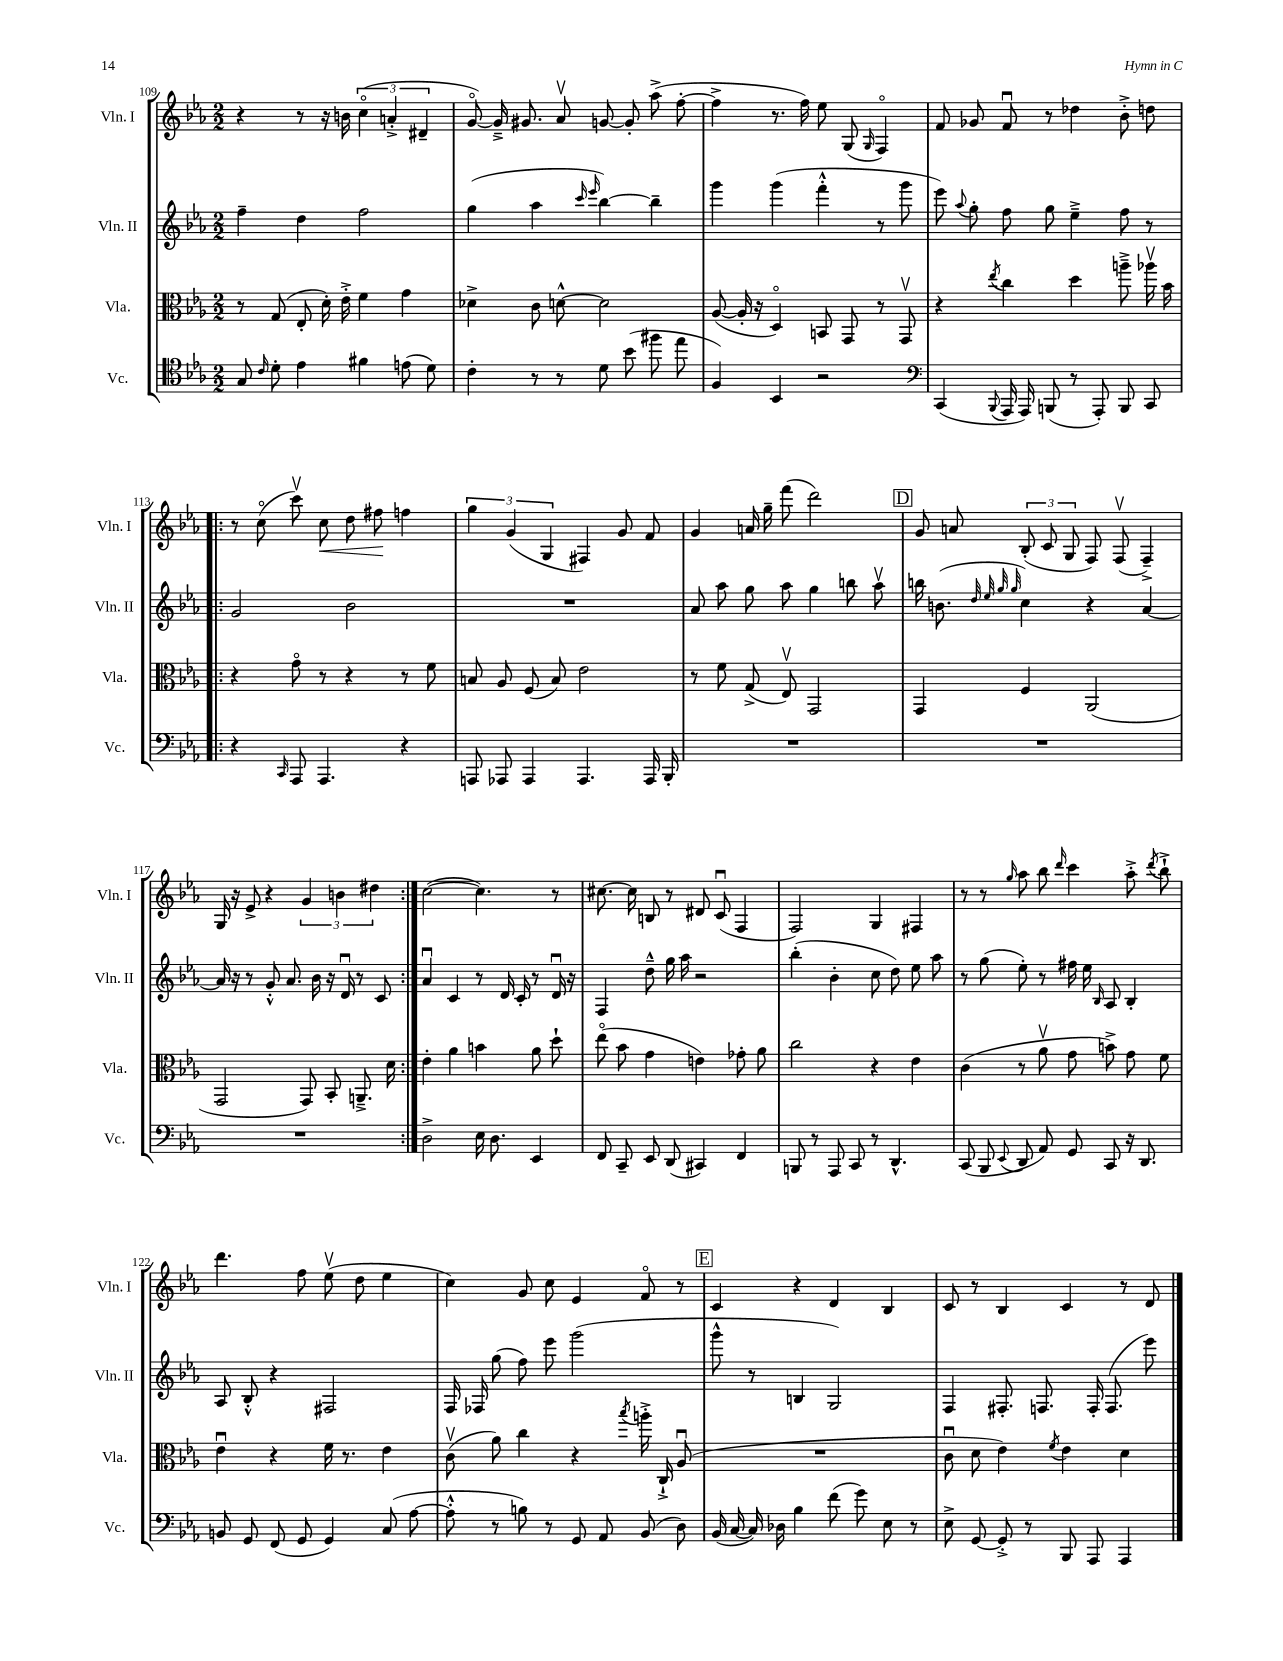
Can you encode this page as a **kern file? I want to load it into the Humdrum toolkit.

**kern	**kern	**kern	**kern	**dynam
*part4	*part3	*part2	*part1	*part1
*staff4	*staff3	*staff2	*staff1	*staff1
*I"Vc.	*I"Vla.	*I"Vln. II	*I"Vln. I	*
*I'Vc.	*I'Vla.	*I'Vln. II	*I'Vln. I	*
*clefC4	*clefC3	*clefG2	*clefG2	*
*k[b-e-a-]	*k[b-e-a-]	*k[b-e-a-]	*k[b-e-a-]	*
*M2/2	*M2/2	*M2/2	*M2/2	*
=109	=109	=109	=109	=109
8G/	8r	4ff~\	4r	.
16qqc/	.	.	.	.
8d'\	(8G/	.	.	.
4e-\	8E-'/	4dd\	8r	.
.	16d'\)	.	16r	.
.	16e-'^\	.	16bn\	.
4f#X\	4f\	2ff\	(6cc\	.
.	.	.	6an'^/	.
(8en\	4g\	.	.	.
.	.	.	6d#X~/	.
8d\)	.	.	.	.
=110	=110	=110	=110	=110
4c'\	4d-X^\	(4gg\	[8g/)	.
.	.	.	16g~^/]	.
.	.	.	8.g#X/	.
8r	8c\	4aa-\	.	.
8r	[8dn^^\	.	8a-v/	.
.	.	16qqccc/	.	.
.	.	16qqeee-/	.	.
8d\	2d\]	[4bb-\)	[8gn/	.
(8b-\	.	.	8g'/]	.
8ff#X\	.	4bb-~\]	(8aa-^\	.
8ee-\	.	.	[8ff'\	.
=111	=111	=111	=111	=111
4F/)	([8A-/	4ggg\	4ff^\]	.
.	16A-'/]	.	.	.
.	16r	.	.	.
4BB-/	4D/)	(4ggg\	8.r	.
.	.	.	16ff\)	.
2r	8BBn/	4fff'^^\	8ee-\	.
.	8GG/	.	(8G/	.
.	.	.	16qqG/	.
.	8r	8r	4F/)	.
.	8GGv/	8ggg\	.	.
=112	=112	=112	=112	=112
*clefF4	*	*	*	*
(4CC/	4r	8eee-\)	8f/	.
.	.	8qqaa-/	.	.
.	.	8gg'\	8g-X/	.
8qqBBB-/	8qee-/	.	.	.
16AAA-/	4cc\	8ff\	8fu/	.
16AAA-/)	.	.	.	.
(8BBBn/	.	8gg\	8r	.
8r	4dd\	4ee-~^\	4dd-X\	.
8AAA-'/)	.	.	.	.
8BBB/	8aan~^\	8ff\	8b-'^\	.
8CC/	16aa-Xv\	8r	8ddn\	.
.	16b-\	.	.	.
!!LO:LB:g=z
=113!|:	=113!|:	=113!|:	=113!|:	=113!|:
4r	4r	2g/	8r	.
.	.	.	(8cc\	.
16qqCC/	.	.	.	.
8AAA-/	8g\	.	8cccv\)	.
!	!	!	!	!LO:HP:b
4.AAA-/	8r	.	8cc\	<
.	4r	2b-\	8dd\	.
.	.	.	8ff#X\	.
4r	8r	.	4ffn\	[
.	8f\	.	.	.
=114	=114	=114	=114	=114
8AAAn/	8Bn/	1r	6gg\	.
8AAA-X/	8A-/	.	.	.
.	.	.	(6g/	.
4AAA-/	(8F/	.	.	.
.	.	.	6G/	.
.	8B/)	.	.	.
4.AAA-/	2e-\	.	4F#X/)	.
.	.	.	8g/	.
16AAA-/	.	.	8f/	.
16BBB-'/	.	.	.	.
=115	=115	=115	=115	=115
1r	8r	8a-/	4g/	.
.	8f\	8aa-\	.	.
.	(8G^/	8gg\	16an/	.
.	.	.	16gg~\	.
.	8E-v/)	8aa-\	(8fff\	.
.	2GG/	4gg\	2ddd\)	.
.	.	8bbn\	.	.
.	.	8aa-v\	.	.
!!LO:REH:place=s1:t=D
=116	=116	=116	=116	=116
1r	4GG/	16bbn\	8g/	.
.	.	(8.bn\	.	.
.	.	.	8an/	.
.	.	32qqdd/	.	.
.	.	32qqee-/	.	.
.	.	32qqgg/	.	.
.	.	32qqgg/	.	.
.	4F/	4cc\)	(12B-'/	.
.	.	.	12c/	.
.	.	.	12G/	.
.	(2AA-/	4r	8F/)	.
.	.	.	(8Fv/	.
.	.	[4a-/	4F~^/)	.
!!LO:LB:g=z
=117	=117	=117	=117	=117
1r	2GG/	16a-/]	16G/	.
.	.	16r	16r	.
.	.	8r	8e-^/	.
.	.	8g'^^/	4r	.
.	.	8.a-/	.	.
.	8GG/)	.	6g/	.
.	.	16b-\	.	.
.	8BB-'/	16r	.	.
.	.	.	6bn\	.
.	.	16du/	.	.
.	8.AAn~^/	8r	.	.
.	.	.	6dd#X\	.
.	.	8c/	.	.
.	16d\	.	.	.
=118:|!	=118:|!	=118:|!	=118:|!	=118:|!
2D^\	4e-'\	4a-u/	([2cc\	.
.	4a-\	4c/	.	.
16E-\	4bn\	8r	4.cc\])	.
8.D\	.	.	.	.
.	.	16d/	.	.
.	.	16c'/	.	.
4EE-/	8a-\	8r	.	.
.	8dd`\	16du/	8r	.
.	.	16r	.	.
=119	=119	=119	=119	=119
8FF/	(8ee-\	4F/	[8.cc#X\	.
8CC~/	8b-\	.	.	.
.	.	.	16cc#\]	.
8EE-/	4g\	8dd~^^\	8Bn/	.
(8DD/	.	16gg\	8r	.
.	.	16aa-\	.	.
4CC#X/)	4en\)	2r	8d#X/	.
.	.	.	(8cu/	.
4FF/	8g-X'\	.	4F/	.
.	8a-\	.	.	.
=120	=120	=120	=120	=120
8BBBn/	2cc\	(4bb-'\	2F/)	.
8r	.	.	.	.
8AAA-/	.	4b-'\	.	.
8CC/	.	.	.	.
8r	4r	8cc\	4G/	.
4.DD^^/	.	8dd\)	.	.
.	4e-\	8ee-\	4F#X/	.
.	.	8aa-\	.	.
=121	=121	=121	=121	=121
(8CC/	(4c\	8r	8r	.
8BBB-/	.	(8gg\	8r	.
8qqEE-/	.	.	16qqgg/	.
8DD/	8r	8ee-'\)	8aa-\	.
8AA-/)	8a-v\	8r	8bb-\	.
.	.	.	16qqddd/	.
8GG/	8g\	16ff#X\	4ccc\	.
.	.	16ee-\	.	.
.	.	16qqB-/	.	.
8CC/	8bn^\)	8A-/	.	.
16r	8g\	4B-'/	8aa-'^\	.
8.DD/	.	.	.	.
.	.	.	8qddd/	.
.	8f\	.	8bb-`^\	.
!!LO:LB:g=z
=122	=122	=122	=122	=122
8BBn/	4e-u\	8A-/	4.ddd\	.
8GG/	.	8B-'^^/	.	.
(8FF/	4r	4r	.	.
8GG/	.	.	8ff\	.
4GG/)	16f\	2F#X/	(8ee-v\	.
.	8.r	.	.	.
.	.	.	8dd\	.
(8C/	4e-\	.	4ee-\	.
[8A-\	.	.	.	.
=123	=123	=123	=123	=123
8A-'^^\]	(8cv\	16F/	4cc\)	.
.	.	16F-X/	.	.
8r	8a-\)	(8gg\	.	.
8Bn\)	4cc\	8ff\)	8g/	.
8r	.	8eee-\	8cc\	.
8GG/	4r	(2ggg\	4e-/	.
8AA-/	.	.	.	.
.	8qbb-/	.	.	.
(8BB-/	16aan'^\	.	8f/	.
.	16C`^/	.	.	.
8D\)	(8A-u/	.	8r	.
!!LO:REH:place=s1:t=E
=124	=124	=124	=124	=124
(16BB-/	1r	8ggg^^\	4c/	.
[16C/	.	.	.	.
16C/])	.	8r	.	.
16D-X\	.	.	.	.
4B-\	.	4Bn/	4r	.
(8f\	.	2G/)	4d/	.
8g\)	.	.	.	.
8E-\	.	.	4B-/	.
8r	.	.	.	.
=125	=125	=125	=125	=125
8E-^\	8cu\	4F/	8c/	.
[8GG/	8d\	.	8r	.
8GG'^/]	4e-\)	8.F#X'/	4B-/	.
8r	.	.	.	.
.	.	8.Fn/	.	.
.	8qf/	.	.	.
8BBB-/	4e-\	.	4c/	.
8AAA-/	.	16F'/	.	.
.	.	(8.F/	.	.
4AAA-/	4d\	.	8r	.
.	.	8eee-\)	8d/	.
==	==	==	==	==
*-	*-	*-	*-	*-
